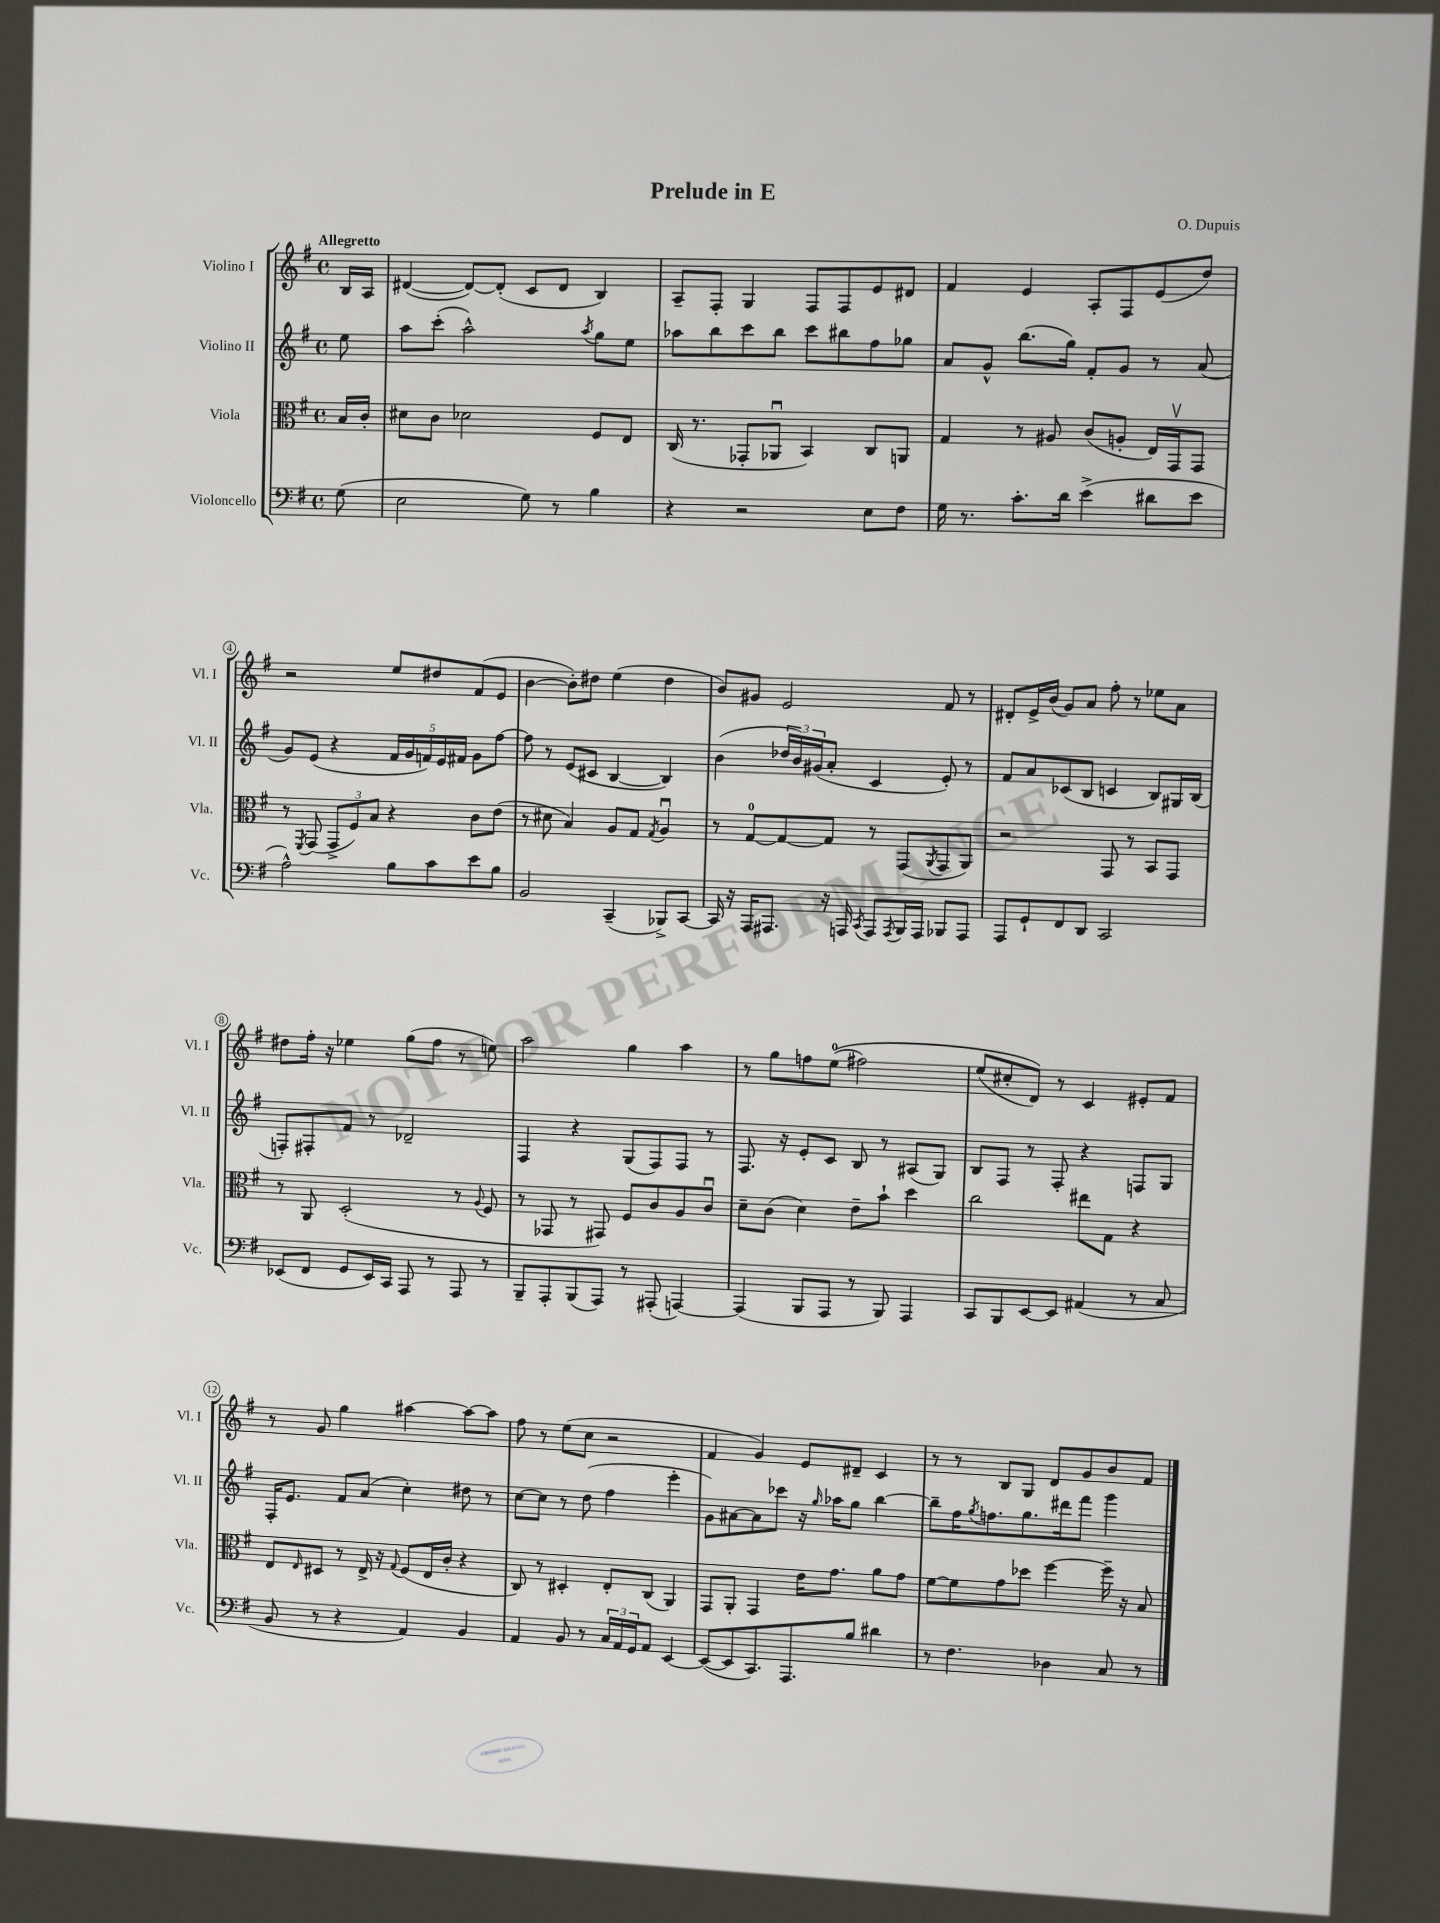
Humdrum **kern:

**kern	**kern	**kern	**kern
*staff4	*staff3	*staff2	*staff1
*clefF4	*clefC3	*clefG2	*clefG2
*k[f#]	*k[f#]	*k[f#]	*k[f#]
*M4/4	*M4/4	*M4/4	*M4/4
*met(c)	*met(c)	*met(c)	*met(c)
(8G	16B	8ee	16B
.	16c'	.	16A
=	=	=	=
2E	8d#	8aa	([4d#
.	8c	(8ccc'	.
.	2d-	2aa^^)	8d#_)
.	.	.	(8d#']
8G)	.	.	8c
8r	.	.	8d#
.	.	8qaa	.
4B	8F#	8gg	4B)
.	8E	8ee	.
=	=	=	=
4r	(16C	8aa-	8A~
.	8.r	.	.
.	.	8bb	8F#'
2r	8GG-'	8ccc	4G
.	8AA-u	8bb	.
.	4BB)	8ccc	8F#
.	.	8bb#	8F#
8E	8C	8ff#	8e
8F#	8AA	8gg-	8d#
=	=	=	=
16G	4G	8a	4f#
8.r	.	.	.
.	.	8g^^	.
8.c'	8r	(8.bb	4e
.	8A#	.	.
16d	.	16gg)	.
(4e^	(8c	8f#'	8A'
.	8A'	8g	8F#
8d#	16E)	8r	(8e
.	16GGv	.	.
8e	8GG	(8a	8dd)
=	=	=	=
2A^^)	8r	8g)	2r
.	8qFF#	.	.
.	(8GG	(8e	.
.	12GG^	4r	.
.	12F#)	.	.
.	12B	.	.
8B	4r	20f#	8ee
.	.	20g	.
.	.	20f)	.
8c	.	.	8dd#
.	.	20e	.
.	.	20f#	.
8e	8c	8g	(8f#
8B	(8e	[8ff#	8e
=	=	=	=
2BB	8r	8ff#]	[4b
.	8d#	8r	.
.	4B)	(8e	8b'])
.	.	8c#	8dd#
(4CC~	8A	[4B	(4ee
.	8G	.	.
.	8qG	.	.
8BBB-^)	4Au	4B])	4dd#
[8CC	.	.	.
=	=	=	=
16CC]	8r	(4b	8b)
16r	.	.	.
16AAA	[8G	.	8g#
8.AAA#	.	.	.
.	8G_	24dd-	2e
.	.	24b)	.
.	.	(24g#	.
16r	8G]	8a'	.
16AAA	.	.	.
8qCC	.	.	.
8AAA	8r	4c	.
8qAAA	.	.	.
16BBB	(8GG	.	.
16AAA	.	.	.
.	8qAA	.	.
8BBB-	8GG	8e')	8f#
8AAA	8AA)	8r	8r
=	=	=	=
8AAA	2r	8f#	8d#'
8GG`	.	8a	16e^
.	.	.	(16b
8FF#	.	(8c-	8g)
8DD	.	8B	8a
2CC	8GG	4c	8ff#'
.	8r	.	8r
.	8BB	8B)	8ee-
.	8GG	16G#	8a
.	.	(16B	.
=	=	=	=
(8EE-	8r	8F')	8dd#
8FF#	8AA	8F#'	16ff#'
.	.	.	16r
8GG	(2D'	8f#	4ee-
16EE-)	.	8r	.
16CC	.	.	.
8AAA	.	2d-~	(8gg
8r	.	.	8ff#
8AAA	8r	.	8r
.	8qqA	.	.
8r	8F#	.	8ee)
=	=	=	=
8BBB~	8r	4F#	2aa
8AAA'	8GG-	.	.
(8BBB	8r	4r	.
8AAA)	8GG#)	.	.
8r	8F#	(8G	4gg
(8AAA#'	8c	8F#)	.
[4AAA)	8A	8F#	4aa
.	8cu	8r	.
=	=	=	=
(4AAA]	8d~	8.F#	8r
.	(8c	.	8gg
.	.	16r	.
8BBB	4d)	8e'	8ff
8AAA	.	8c	&((8ee
8r	8e~	8B	2ff#)
8BBB)	8b`	8r	.
4AAA	4dd	(8A#	.
.	.	8G)	.
=	=	=	=
8CC	2cc	8B	(8ee
8BBB	.	8F#	8cc#'
[8EE	.	8r	8d)&)
8EE]	.	8F#'	8r
(4AA#	8ee#	4r	4c
.	8G	.	.
8r	4r	8F	8e#'
8C	.	8G	8f#
=	=	=	=
8BB	8E	16F#'	8r
.	.	8.e	.
.	16qqE	.	.
8r	8D#	.	8g
4r	8r	8f#	4gg
.	16E^	(8a	.
.	16r	.	.
.	8qqG	.	.
4AA)	(8F#	4cc')	[4aa#
.	16E	.	.
.	16c'	.	.
4BB	4r	8dd#	8aa#_
.	.	8r	8aa#]
=	=	=	=
4AA	8C)	[8cc	8ff#
.	8r	8cc]	8r
8BB	4D#'	8r	(8ee
8r	.	(8dd	8cc
24C	8E'	4ff#	2r
24AA	.	.	.
24GG	.	.	.
8AA	(8C	.	.
[4EE	4AA)	4eee'	.
=	=	=	=
(8EE_	8GG	8g)	4f#
8EE]	8AA'	[8a#	.
8.CC)	4GG	8a#]	4g)
.	.	8ccc-	.
8.AAA	.	.	.
.	16e	16r	8e
.	.	16qqgg	.
.	8.g	16aa-	.
8B	.	8gg	8d#~
4d#	8a	[4bb	4c
.	8g	.	.
=	=	=	=
8r	[8f#	8bb~]	8r
4.F#	8f#]	16ff#	8r
.	.	8qgg	.
.	.	8.ff	.
.	8g	.	8B
.	8dd-	8.gg	8G
4D-	[4ff#	.	8d
.	.	16ddd#	.
.	.	8fff#	8g
8C	16ff#~]	4ggg	8b
.	16r	.	.
8r	8B	.	8f#
==	==	==	==
*-	*-	*-	*-
